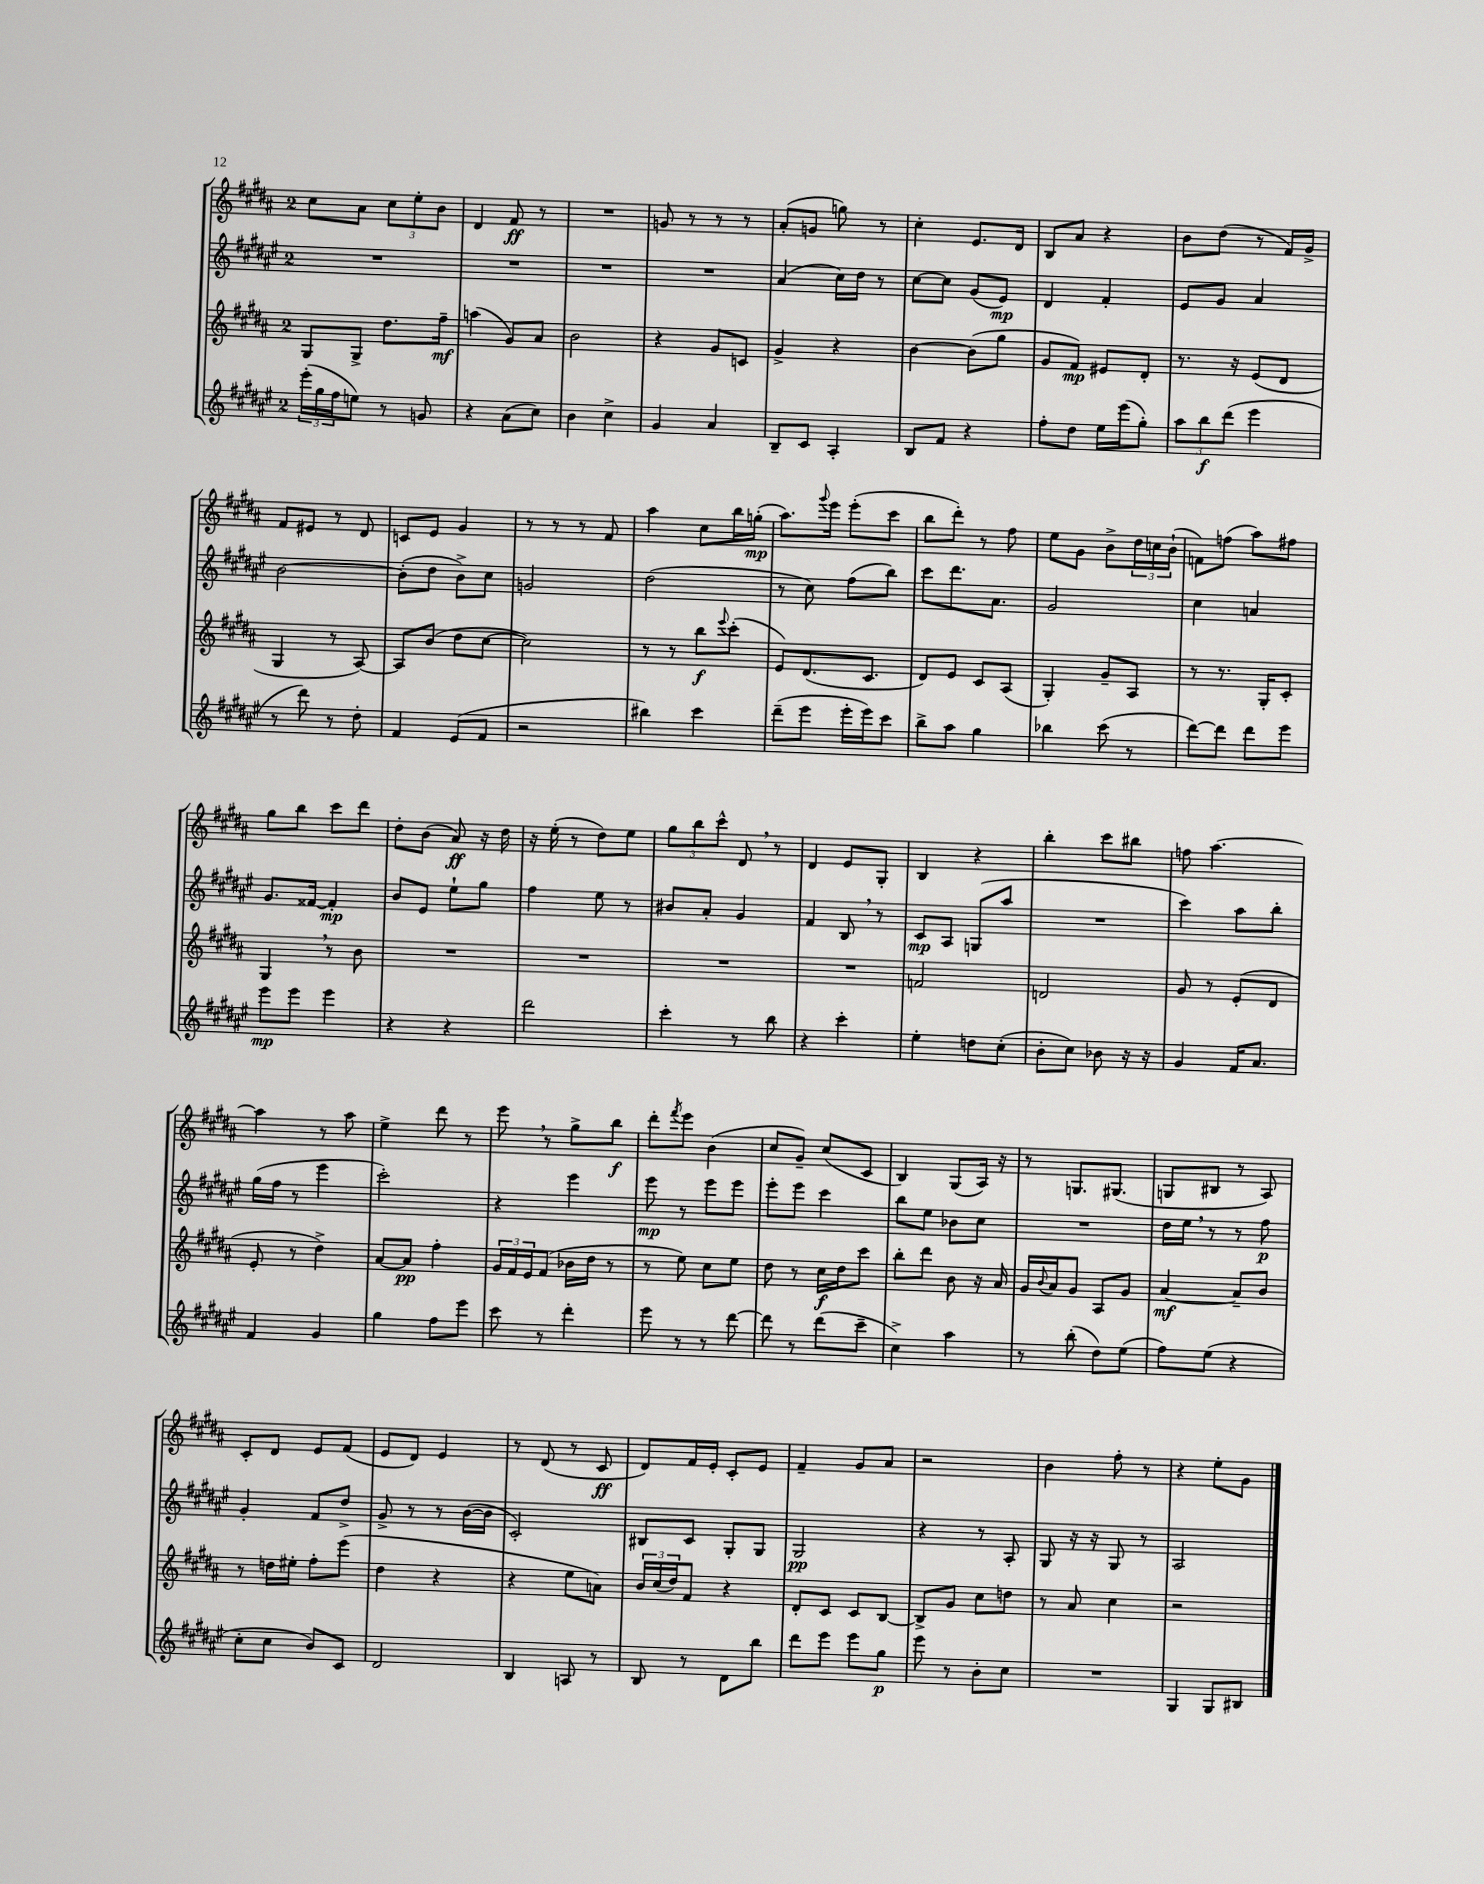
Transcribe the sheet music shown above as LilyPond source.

<<
\new StaffGroup <<
\new Staff = "s0" {
    \clef treble \key b \major \once \override Staff.TimeSignature.style = #'single-digit \time 2/4
    cis''8 ais'8 \tuplet 3/2 { cis''8 e''8-. b'8 } |
    dis'4 fis'8\ff r8 |
    R2 |
    g'8 r8 r8 r8 |
    ais'8-.( g'8 g''8) r8 |
    cis''4-. e'8. dis'16 |
    b8 ais'8 r4 |
    b'8 dis''8( r8 fis'16) gis'16-> |
    fis'8 eis'8 r8 dis'8 |
    c'8 e'8 gis'4 |
    r8 r8 r8 fis'8 |
    ais''4 cis''8 b''16 g''16-.\mp( |
    ais''8.) \appoggiatura { gis'''8 } e'''16 e'''8-.( cis'''8 |
    b''8 dis'''8-.) r8 fis''8 |
    e''8 gis'8 b'8-> \tuplet 3/2 { dis''16 c''16 b'16-!( } |
    f'8) f''8( ais''8) fis''8 |
    gis''8 b''8 cis'''8 dis'''8 |
    dis''8-. b'8( ais'8\ff) r16 dis''16 |
    r16 e''16-.( r8 dis''8) e''8 |
    \tuplet 3/2 { gis''8 b''8 cis'''8-^ } dis'8 \breathe r8 |
    dis'4 e'8 gis8-. |
    b4 r4 |
    b''4-. cis'''8 bis''8 |
    f''8 ais''4.~ |
    ais''4 r8 ais''8 |
    e''4-> dis'''8 r8 |
    e'''8 \breathe r8 gis''8-> b''8\f |
    dis'''8-. \acciaccatura { fis'''8 } e'''8 b'4( |
    cis''8 gis'8--) cis''8( cis'8 |
    b4) gis8( ais16) r16 |
    r8 g8. gis8.( |
    g8 bis8 r8 ais8) |
    cis'8-. dis'8 e'8 fis'8( |
    e'8 dis'8) e'4 |
    r8 dis'8( r8 cis'8\ff |
    dis'8) fis'16 e'16-. cis'8-. e'8 |
    fis'4-- gis'8 ais'8 |
    r2 |
    b'4 fis''8-. r8 |
    r4 e''8-. gis'8 \bar "|." |
}
\new Staff = "s1" {
    \clef treble \key fis \major \once \override Staff.TimeSignature.style = #'single-digit \time 2/4
    R2 |
    R2 |
    R2 |
    R2 |
    ais'4( cis''16) dis''16 r8 |
    cis''8~ cis''8 gis'8( eis'8\mp) |
    dis'4 fis'4-. |
    eis'8 gis'8 ais'4 |
    b'2~ |
    b'8-.( dis''8 b'8->) cis''8 |
    g'2 |
    dis''2( |
    r8 cis''8) fis''8( b''8) |
    cis'''8 dis'''8. ais'8. |
    gis'2 |
    cis''4 a'4 |
    gis'8. fisis'16~ fisis'4-.\mp |
    b'8 eis'8 eis''8-! gis''8 |
    fis''4 eis''8 r8 |
    bis'8 ais'8-. gis'4 |
    fis'4 b8 \breathe r8 |
    cis'8\mp ais8 g8( ais''8 |
    R2 |
    cis'''4) ais''8 b''8-. |
    gis''16( fis''16 r8 eis'''4 |
    cis'''2-.) |
    r4 eis'''4 |
    eis'''8\mp r8 eis'''8 eis'''8 |
    eis'''8-. eis'''8 cis'''4 |
    b''8 eis''8 bes'8 cis''8 |
    R2 |
    dis''16 eis''16 \breathe r8 r8 fis''8\p |
    gis'4-. fis'8 dis''8-> |
    gis'8-> r8 r8 b'16~( b'16 |
    cis'2-.) |
    bis8 cis'8 gis8-. gis8 |
    gis2\pp |
    r4 r8 ais8-. |
    gis8 r16 r16 gis8 r8 |
    ais2 \bar "|." |
}
\new Staff = "s2" {
    \clef treble \key b \major \once \override Staff.TimeSignature.style = #'single-digit \time 2/4
    gis8 gis8-> dis''8. fis''16--\mf |
    a''4( gis'8) ais'8 |
    b'2 |
    r4 gis'8 c'8 |
    gis'4-> r4 |
    b'4~ b'8( gis''8 |
    gis'8 fis'8\mp) eis'8 dis'8-. |
    r8. r16 e'8( dis'8 |
    gis4 r8 ais8~) |
    ais8 b'8( dis''8 cis''8~ |
    cis''2) |
    r8 r8 b''8\f \appoggiatura { e'''8 } cis'''8-.( |
    e'8) dis'8.( cis'8. |
    dis'8) e'8 cis'8 ais8( |
    gis4-.) gis'8-- ais8 |
    r8 r8. gis16-. cis'8-. |
    gis4 \breathe r8 b'8 |
    R2 |
    R2 |
    R2 |
    R2 |
    f'2 |
    d'2 |
    gis'8 r8 e'8-.( dis'8 |
    e'8-. r8 dis''4->) |
    ais'8~ ais'8\pp fis''4-. |
    \tuplet 3/2 { gis'16 fis'16 e'16 } fis'8( bes'16 dis''16 r8 |
    r8 e''8) cis''8 e''8 |
    dis''8 r8 cis''16\f dis''16 cis'''8 |
    b''8-. dis'''8 b'8 r16 ais'16 |
    gis'16 \appoggiatura { b'8 } ais'16 gis'8 ais8 gis'8 |
    ais'4~\mf ais'8-- b'8 |
    r8 d''16 eis''16-. fis''8-. e'''8( |
    dis''4 r4 |
    r4 e''8 a'8) |
    \tuplet 3/2 { b'16 cis''16( dis''16) } fis'8 r4 |
    dis'8-. cis'8 cis'8 b8~ |
    b8-> gis'8 cis''8 d''8 |
    r8 ais'8 cis''4 |
    r2 \bar "|." |
}
\new Staff = "s3" {
    \clef treble \key fis \major \once \override Staff.TimeSignature.style = #'single-digit \time 2/4
    \tuplet 3/2 { eis'''16-.( gis''16 fis''16 } e''8) r8 g'8 |
    r4 ais'8( cis''8) |
    b'4 cis''4-> |
    gis'4 ais'4 |
    b8-- cis'8 ais4-. |
    b8 fis'8 r4 |
    fis''8-. dis''8 eis''16 eis'''16( gis''8-.) |
    \tuplet 3/2 { ais''8 b''8\f dis'''8( } eis'''4 |
    r8 dis'''8) r8 dis''8-. |
    fis'4 eis'8( fis'8 |
    r2 |
    bis''4) cis'''4 |
    dis'''8--( eis'''8 eis'''16-. eis'''16) cis'''8 |
    b''8-> ais''8 gis''4 |
    bes''4 cis'''8( r8 |
    dis'''8~) dis'''8 dis'''8 eis'''8 |
    eis'''8\mp eis'''8 eis'''4 |
    r4 r4 |
    dis'''2 |
    cis'''4-. r8 b''8 |
    r4 cis'''4-. |
    eis''4-. d''8 cis''8-.( |
    b'8-. cis''8) bes'8 r16 r16 |
    gis'4 fis'16 ais'8. |
    fis'4 gis'4 |
    gis''4 fis''8 eis'''8 |
    cis'''8 r8 dis'''4-. |
    eis'''8 r8 r8 dis'''8~ |
    dis'''8 r8 dis'''8( cis'''8-- |
    cis''4->) ais''4 |
    r8 b''8-.( dis''8) eis''8( |
    fis''8) eis''8( r4 |
    cis''8-. cis''8 b'8) cis'8 |
    dis'2 |
    b4 a8 r8 |
    b8 r8 dis'8 b''8 |
    dis'''8 eis'''8 eis'''8 gis''8\p |
    eis'''8 r8 b'8-. cis''8 |
    R2 |
    gis4 gis8 bis8 \bar "|." |
}
>>
>>
\layout { \context { \Score \remove "Bar_number_engraver" } }
